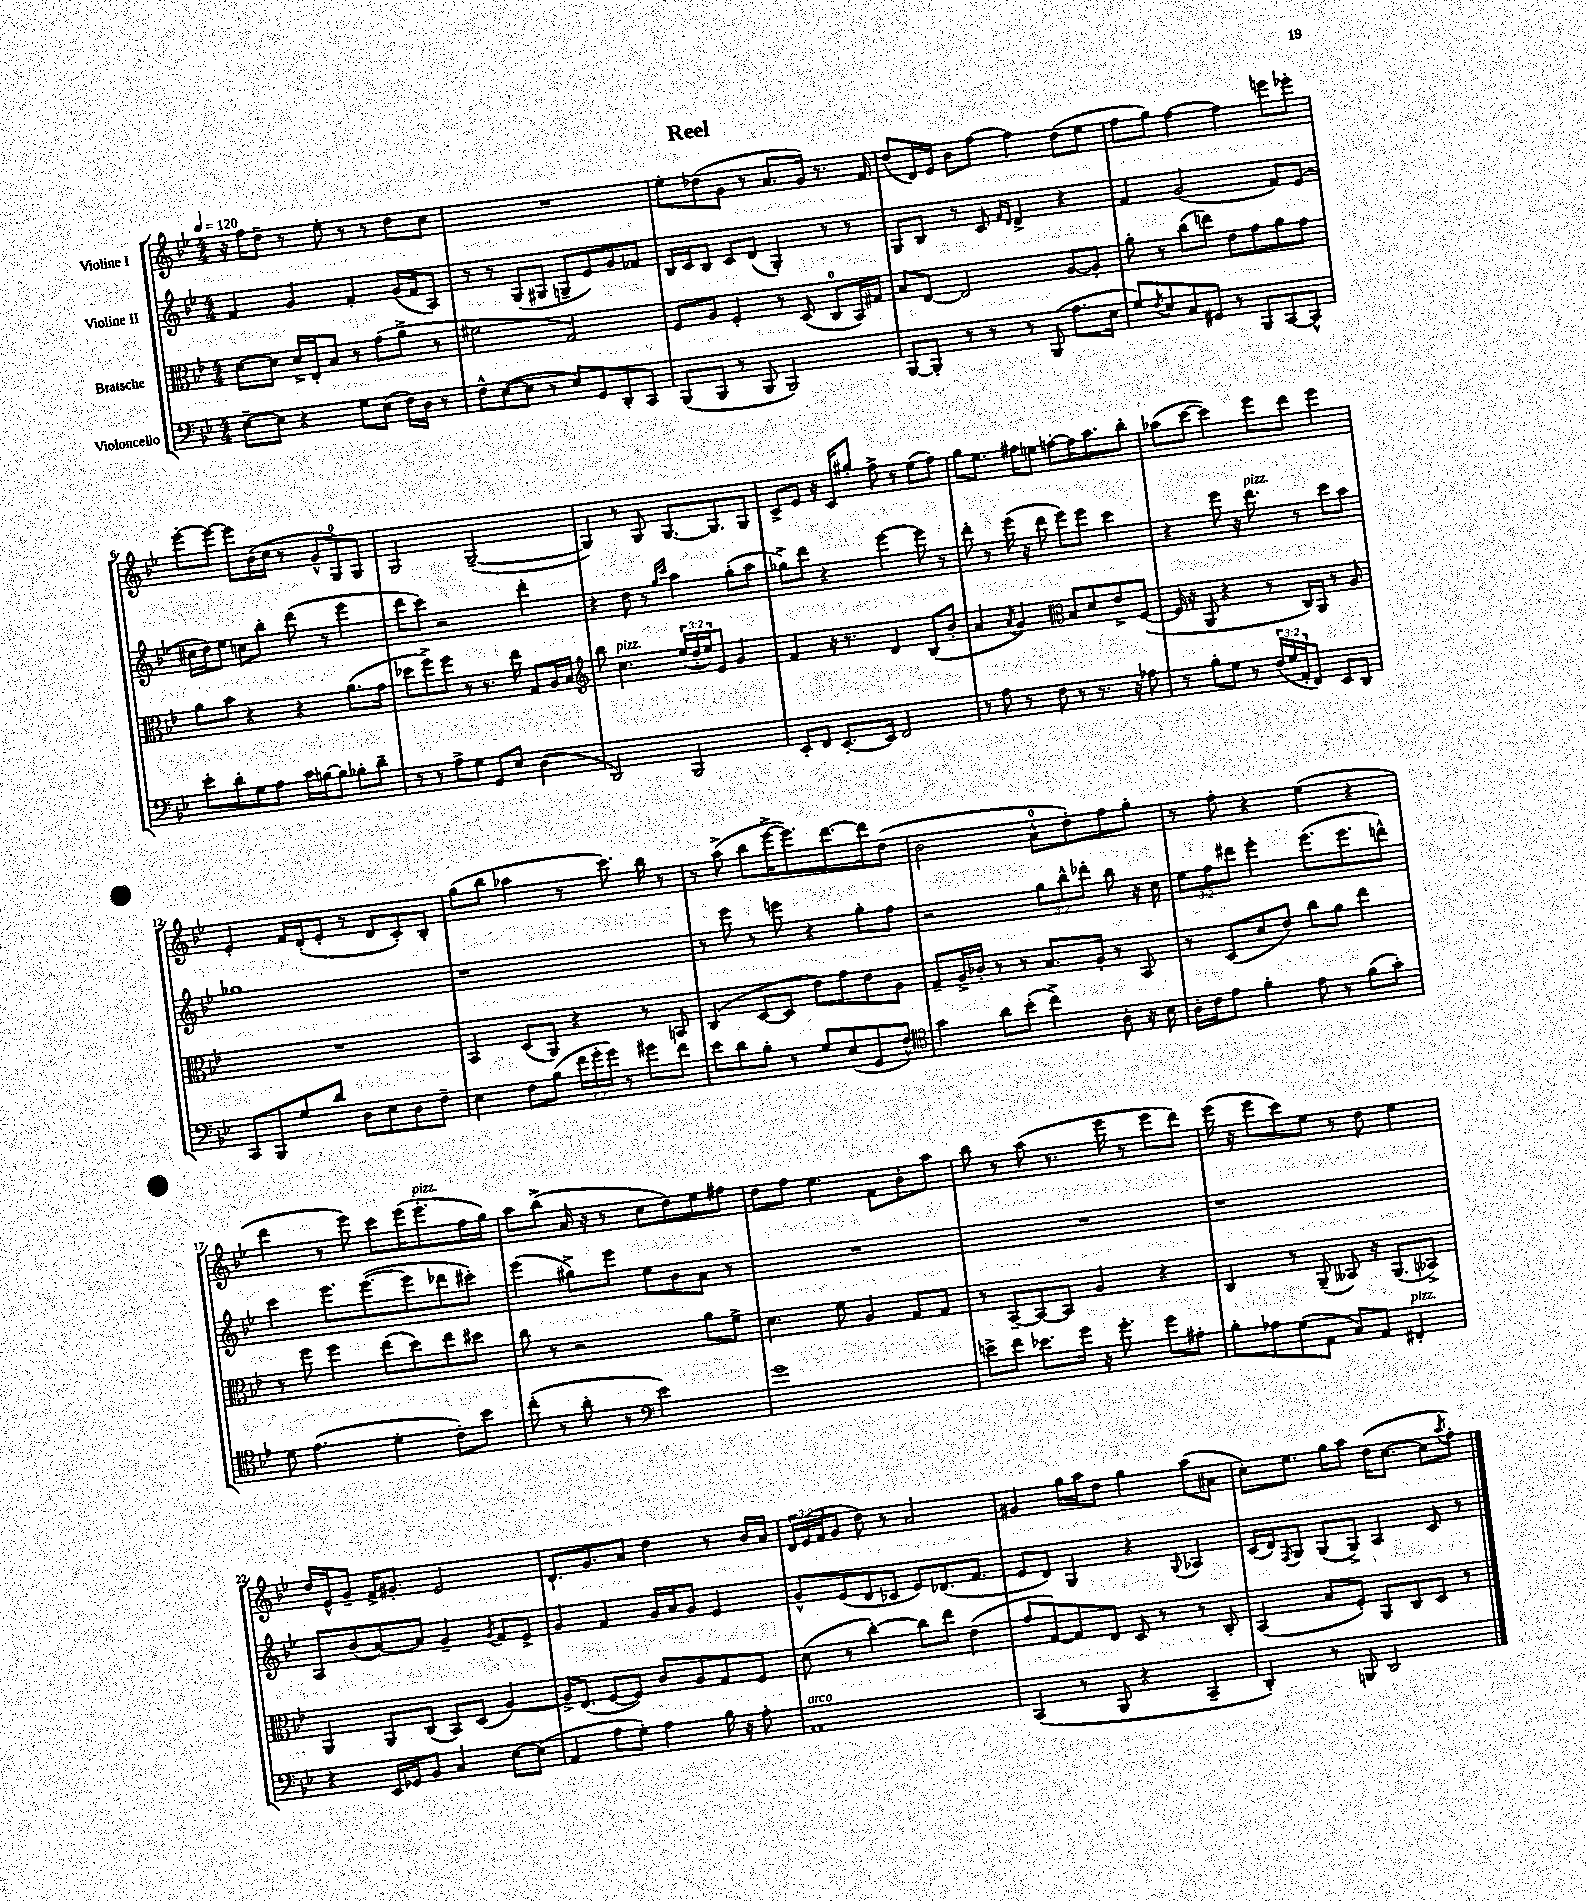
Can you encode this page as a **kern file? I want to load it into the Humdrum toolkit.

**kern	**kern	**kern	**kern
*part4	*part3	*part2	*part1
*staff4	*staff3	*staff2	*staff1
*I"Violoncello	*I"Bratsche	*I"Violine II	*I"Violine I
*clefF4	*clefC3	*clefG2	*clefG2
*k[b-e-]	*k[b-e-]	*k[b-e-]	*k[b-e-]
*M4/4	*M4/4	*M4/4	*M4/4
*MM120	*MM120	*MM120	*MM120
=1	=1	=1	=1
[8E-~\L	[8d\L	4f/	16r
.	.	.	16ff\KL
8E-\J]	8d\J]	.	8dd~\J
4r	16d^/LL	4g/	8r
.	16E-'/J	.	.
.	8B-/J	.	8ee-'\
8G\L	8r	4f'/	8r
(8E-\J	(8g\L	.	8r
16F\LL)	8a^\J	(16g/LL	8dd\L
16D\JJ	.	16f/J	.
8r	8r	8A/J)	8cc\J
=2	=2	=2	=2
8F^^\L	2f#X\	8r	1r
([8E-\	.	8r	.
8E-\J]	.	(8G/L	.
8r	.	8G#X/J	.
8E-/L)	2G/)	8Gn~/L	.
8GG/	.	8e-/)	.
8DD'/	.	8g/	.
8CC/J	.	8f-X/J	.
=3	=3	=3	=3
(8BBB-/L	8F/L	16B-/LL	8ee-'\L
.	.	16c/J	.
8BBB-/J	8A/J	8B-/J	(8dd-X\
8r	4F'/	8c/L	8g\J
8BBB-/	.	(8d/J	8r
2BBB-/)	8r	4G'/)	8.a/L
.	(8D/	.	.
.	.	.	16g/Jk)
.	8C/L	8r	8.r
.	16BB-/L)	8r	.
.	16G#X/JJ	.	16f/
=4	=4	=4	=4
[8BBB-/L	8B-/L	8G/L	(8dd/L
8BBB-'/J]	[8E-/J	8B-/J	16d/L)
.	.	.	16e-/JJ
8r	2E-/]	8r	8b-\L
8r	.	8c/	[8ff\J
.	.	16qqf/LL	.
.	.	16qqd/JJ	.
8r	.	4d^/	4ff\]
(8BBB-/	.	.	.
8.A\L	[8A/L	4r	(8dd\L
.	8A'/J]	.	8ee-\J
16E-\Jk	.	.	.
=5	=5	=5	=5
8G/L)	8a'\	4f/	8ff\L
8qF/	.	.	.
8E-/	8r	.	8gg\J)
8C/	(8cc\L	(2g/	[4ff\
8GG#X/J	8een\J)	.	.
8r	8e-\L	.	4ff\]
8BBB-/L	8g\	.	.
[8CC/	8a\	8f/L)	8eeen\L
8CC^^/J]	8g\J	(8e-/J	8eee-X'\J
!!LO:LB:g=z
=6	=6	=6	=6
8e-'\L	8a\L	16cc#X\LL	[8eee-'\L
.	.	16dd\J)	.
8d'\	8b-\J	8ee-\J	8eee-\J_
8G\	4r	8ccn\L	8eee-\L]
8A\J	.	8bb-'\J	(16b-\L
.	.	.	16cc\JJ
16c\LL	4r	(8ddd\	8r
[16Bn\J	.	.	.
8B\J]	.	8r	8g^^/L
8B-X'\L	(8.a\L	4eee-\	8G/)
8d~\J	.	.	8G/J
.	16g\Jk	.	.
=7	=7	=7	=7
8r	8dd-X\L	8ddd\L	2G/
8r	8ff^\)	8ccc\J)	.
8A^\L	8ff\J	2r	.
8G\J	8r	.	.
8GG/L	8.r	.	([2G~/
8E-/J	.	.	.
.	16ee-\	.	.
(4D\	8G/L	4ddd'\	.
.	16A/L	.	.
.	16B-/JJ	.	.
=8	=8	=8	=8
*	*clefG2	*	*
2DD/)	8bb-\	4r	4G/])
!	!LO:TX:a:i:t=pizz.	!	!
.	4.cc\	.	.
.	.	8dd\	8r
.	.	8r	8G/
.	.	16qqgg/LL	.
.	.	16qqccc/JJ	.
2BBB-/	(24ee-/LL	4aa\	[8.G/L
.	24dd'/	.	.
.	24ee-/J)	.	.
.	8e-/J	.	.
.	.	.	8.G/]
.	4g/	(8gg'\L	.
.	.	8aa\J	8G/J
=9	=9	=9	=9
8EE-'/L	4f/	8gg-X^\L)	8c^/L
8FF/J	.	8ddd\J	8e-/J
[8.EE-'/L	16r	4r	16r
.	8.r	.	16c/KL
.	.	.	8gg#X'/J
16EE-/Jk]	.	.	.
2FF/	4d/	[4eee-\	8ff^\
.	.	.	8r
.	(8B-/L	8eee-\]	(8ee-\L
.	8b-'/J	8r	8ff\J)
=10	=10	=10	=10
8r	4a/	8ddd'\	8gg\L
8A\	.	8r	8.ee-\J
.	8qa/	.	.
8r	4g/)	(16eee-\	.
.	.	16r	16ff#X\KL
8F\	.	8ddd\	8een\J
*	*clefC3	*	*
8r	8B-/L	8eee-\L)	[8ffn'\L
8.r	8d/	8eee-\J	16ff\K]
.	.	.	8.aa\
.	8e-^/	4ccc\	.
16r	.	.	.
8A-X\	([8F/J	.	8bb-'\J
=11	=11	=11	=11
8r	16F/]	4r	(8aa-X\L
.	16r	.	.
8B-'\L	8AA/	.	[8ccc\J
8G\J	4r	8eee-\	4ccc\])
8r	.	16r	.
!	!	!LO:TX:a:i:t=pizz.	!
.	.	8.ddd\	.
(24F/LL	8r	.	8eee-\L
24G/	.	.	.
24AA'/J	.	.	.
8FF/J)	16C/LL)	8r	8ddd\J
.	16AA/JJ	.	.
8EE-/L	8r	8ccc\L	4eee-\
8DD/J	8A/	8aa\J	.
!!LO:LB:g=z
=12	=12	=12	=12
8CC/L	1r	1gg-X	4e-'/
8BBB-/	.	.	.
8G/	.	.	16f/LL
.	.	.	(16d'/J
8d/J	.	.	8e-'/J
8D\L	.	.	8r
8E-\	.	.	8d/L
8D\	.	.	8c'/)
8F~\J	.	.	8B-'/J
=13	=13	=13	=13
4E-\	4BB-/	1r	(8gg\L
.	.	.	8bb-\J
8F\L	(8D/L	.	4aa-X\
(8B-\J	8AA/J)	.	.
24f\LL	4r	.	8r
24g'\	.	.	.
24g\JJ)	.	.	.
8r	.	.	8.ccc\)
8g#X\L	8r	.	.
.	.	.	16bb-\
8f\J	8BBn/	.	8r
=14	=14	=14	=14
8e-\L	(4C/	8r	8r
8d\	.	8eee-\	(8aa^\
8B-'\J	[8D/L	8r	8bb-\L
8r	8D/J]	8eeen\	[16eee-^\K
.	.	.	8.eee-\])
8G/L	8e-\L)	4r	.
(8E-/	8g\	.	[8.ddd\
8GG/	8e-\	8gg'\L	.
.	.	.	16ddd\k]
8F^^/J)	8A\J	8ff\J	(8dd\J
=15	=15	=15	=15
*clefC4	*	*	*
4g\	8G~/L	2r	2b-\
.	16A^/L	.	.
.	16c-X'/JJ	.	.
8a\L	8r	.	.
(8b-'\J	8r	.	.
4cc^\)	8.B-/L	12gg\L	8a^^\L
.	.	12bb-^^\	.
.	.	.	8dd'\)
.	.	12ddd-X'\J	.
.	16A'/Jk	.	.
8A'\	8r	8bb-\	8ff\
16r	8BB-/	16r	8gg'\J
16B-\	.	16cc\	.
=16	=16	=16	=16
16A'\LL	8r	12ee-\L	8r
16c\J	.	.	.
.	.	12ff\	.
8e-\J	(8D/L	.	8ff'\
.	.	12ddd#X\J	.
4f'\	8d/	4eee-'\	4r
.	8e-/J)	.	.
8e-\	8cc\L	(8.eee-\L	(4ee-\
8r	8a\J	.	.
.	.	8.eee-\	.
(8f\L	4ee-\	.	4r
8g'\J)	.	8dddn^^\J)	.
!!LO:LB:g=z
=17	=17	=17	=17
8d\	8r	4ccc\	4ddd\
(4.e-\	8ff\	.	.
.	4ff\	8.eee-\L	8r
.	.	.	8eee-\)
.	.	([8.eee-\	.
4d'\	(8ee-\L	.	8ccc\L
.	8dd\)	8eee-\]	(16eee-\K
!	!	!	!LO:TX:a:i:t=pizz.
.	.	.	8.eee-'\
8c'\L)	8ee-\	8ddd-X\	.
8b-\J	8dd#X\J	8ccc#X'\J)	16ff\L
.	.	.	16gg\JJ)
=18	=18	=18	=18
(8cc'\	8cc\	(4eee-\	8aa\L
8r	8r	.	(8bb-^\J
8a'\	2r	8gg#X^\L)	16a/
.	.	.	16r
8r	.	8eee-\J	8r
*clefF4	*	*	*
2e-\)	.	8ee-\L	8cc\L
.	.	8b-\	8dd\)
.	8a\L	8a\J	8ee-\
.	8f^\J	8r	8ff#X\J
=19	=19	=19	=19
1g	4.d\	1r	8dd\L
.	.	.	8ff\J
.	.	.	4.ee-\
.	8f\	.	.
.	4A/	.	.
.	.	.	8f\L
.	8G/L	.	8b-'\
.	8G/J	.	8aa\J
=20	=20	=20	=20
8en^\L	8r	1r	8bb-\
8f\J	[8BB-~/L	.	8r
8.e-X\L	8BB-/_	.	(8aa\
.	8BB-/J]	.	8.r
16g\Jk	.	.	.
16r	4A/	.	.
8.g'\	.	.	16eee-\
.	.	.	8r
8g\L	4r	.	8eee-\L
8A#X'\J	.	.	8ddd\J)
=21	=21	=21	=21
8B-'\L	4C/	1r	(16eee-\
.	.	.	16r
8A-X\	.	.	8eee-\L
(8G\	8r	.	8ccc\)
8AA\J	(8AA~/	.	8ee-\J
8C/L)	8BB--X/)	.	8r
8AA/J	16r	.	8dd\
.	(8.AA/L	.	.
!LO:TX:a:i:t=pizz.	!	!	!
4FF#X'/	.	.	4ee-\
.	8BB-X^/J)	.	.
!!LO:LB:g=z
=22	=22	=22	=22
4r	4AA/	8A/L	16dd/LL
.	.	.	16e-^^/J
.	.	(8b-/	8g~/J
16EE-/LL	8AA/L	[8a/)	16f^/KL
16GG-X/J	.	.	8.g#X'/J
8BB-/J	(8C/J	8a/J]	.
4C/	8BB-/L)	4g~/	2e-/
.	(8D/J	.	.
.	.	8qg/	.
[8E-\L	[4A/)	8f/L	.
(8E-\J]	.	8e-^/J	.
=23	=23	=23	=23
4AA/	16A^/KL]	4g/	8.d`/L
.	(8.E-/J	.	.
.	.	.	8.g/
8A\L	[8F/L	4f/	.
8G'\J)	8F/J])	.	8a/J
4A\	8c/L	16g/LL	4dd\
.	.	16a/J	.
.	8A/	8g/J	.
16B-\	8G/	4e-/	8r
16r	.	.	.
8A'\	8F/J	.	16b-/LL
.	.	.	16a/JJ
=24	=24	=24	=24
!LO:TX:a:i:t=arco	!	!	!
1AA	(8d\	8g^^/L	24d/LL
.	.	.	(24e-/
.	.	.	24f/J
.	8r	(8e-/	8g/J
.	[4cc'\)	8d/	8dd\)
.	.	8c-X/J	8r
.	8cc\L]	8e-/L)	2a/
.	8ee-\J	(8.d-X/	.
.	(4e-\	.	.
.	.	8.f/J	.
=25	=25	=25	=25
(4CC/	8g/L	8e-/L	4g#X/
.	[8G/)	8d/J)	.
8r	8G/]	4G/	16gg\LL
.	.	.	16aa\J
8BBB-/	8E-/J	.	8dd\J
4r	8D/	4r	4gg\
.	8r	.	.
.	.	8qqG/	.
4CC~/	8r	4A-X/	(8aa\L
.	8C'/	.	8a#X\J
=26	=26	=26	=26
4DD'/)	(4BB-/	(16c/LL	8cc'\L)
.	.	16d/J)	.
.	.	8qF/	.
.	.	8G/J	8.ee-\J
8r	8B-/L	(8G/L	.
.	.	.	16gg\KL
8BBBn/	8F'/J)	8G^/J)	8aa\J
2DD/	8AA/L	4A/	(16dd\KL
.	.	.	[8.cc\J
.	8C/	.	.
.	8D/J	8c/	8cc\L]
.	.	.	8qaa/
.	8r	8r	8ff'\J)
==	==	==	==
*-	*-	*-	*-
